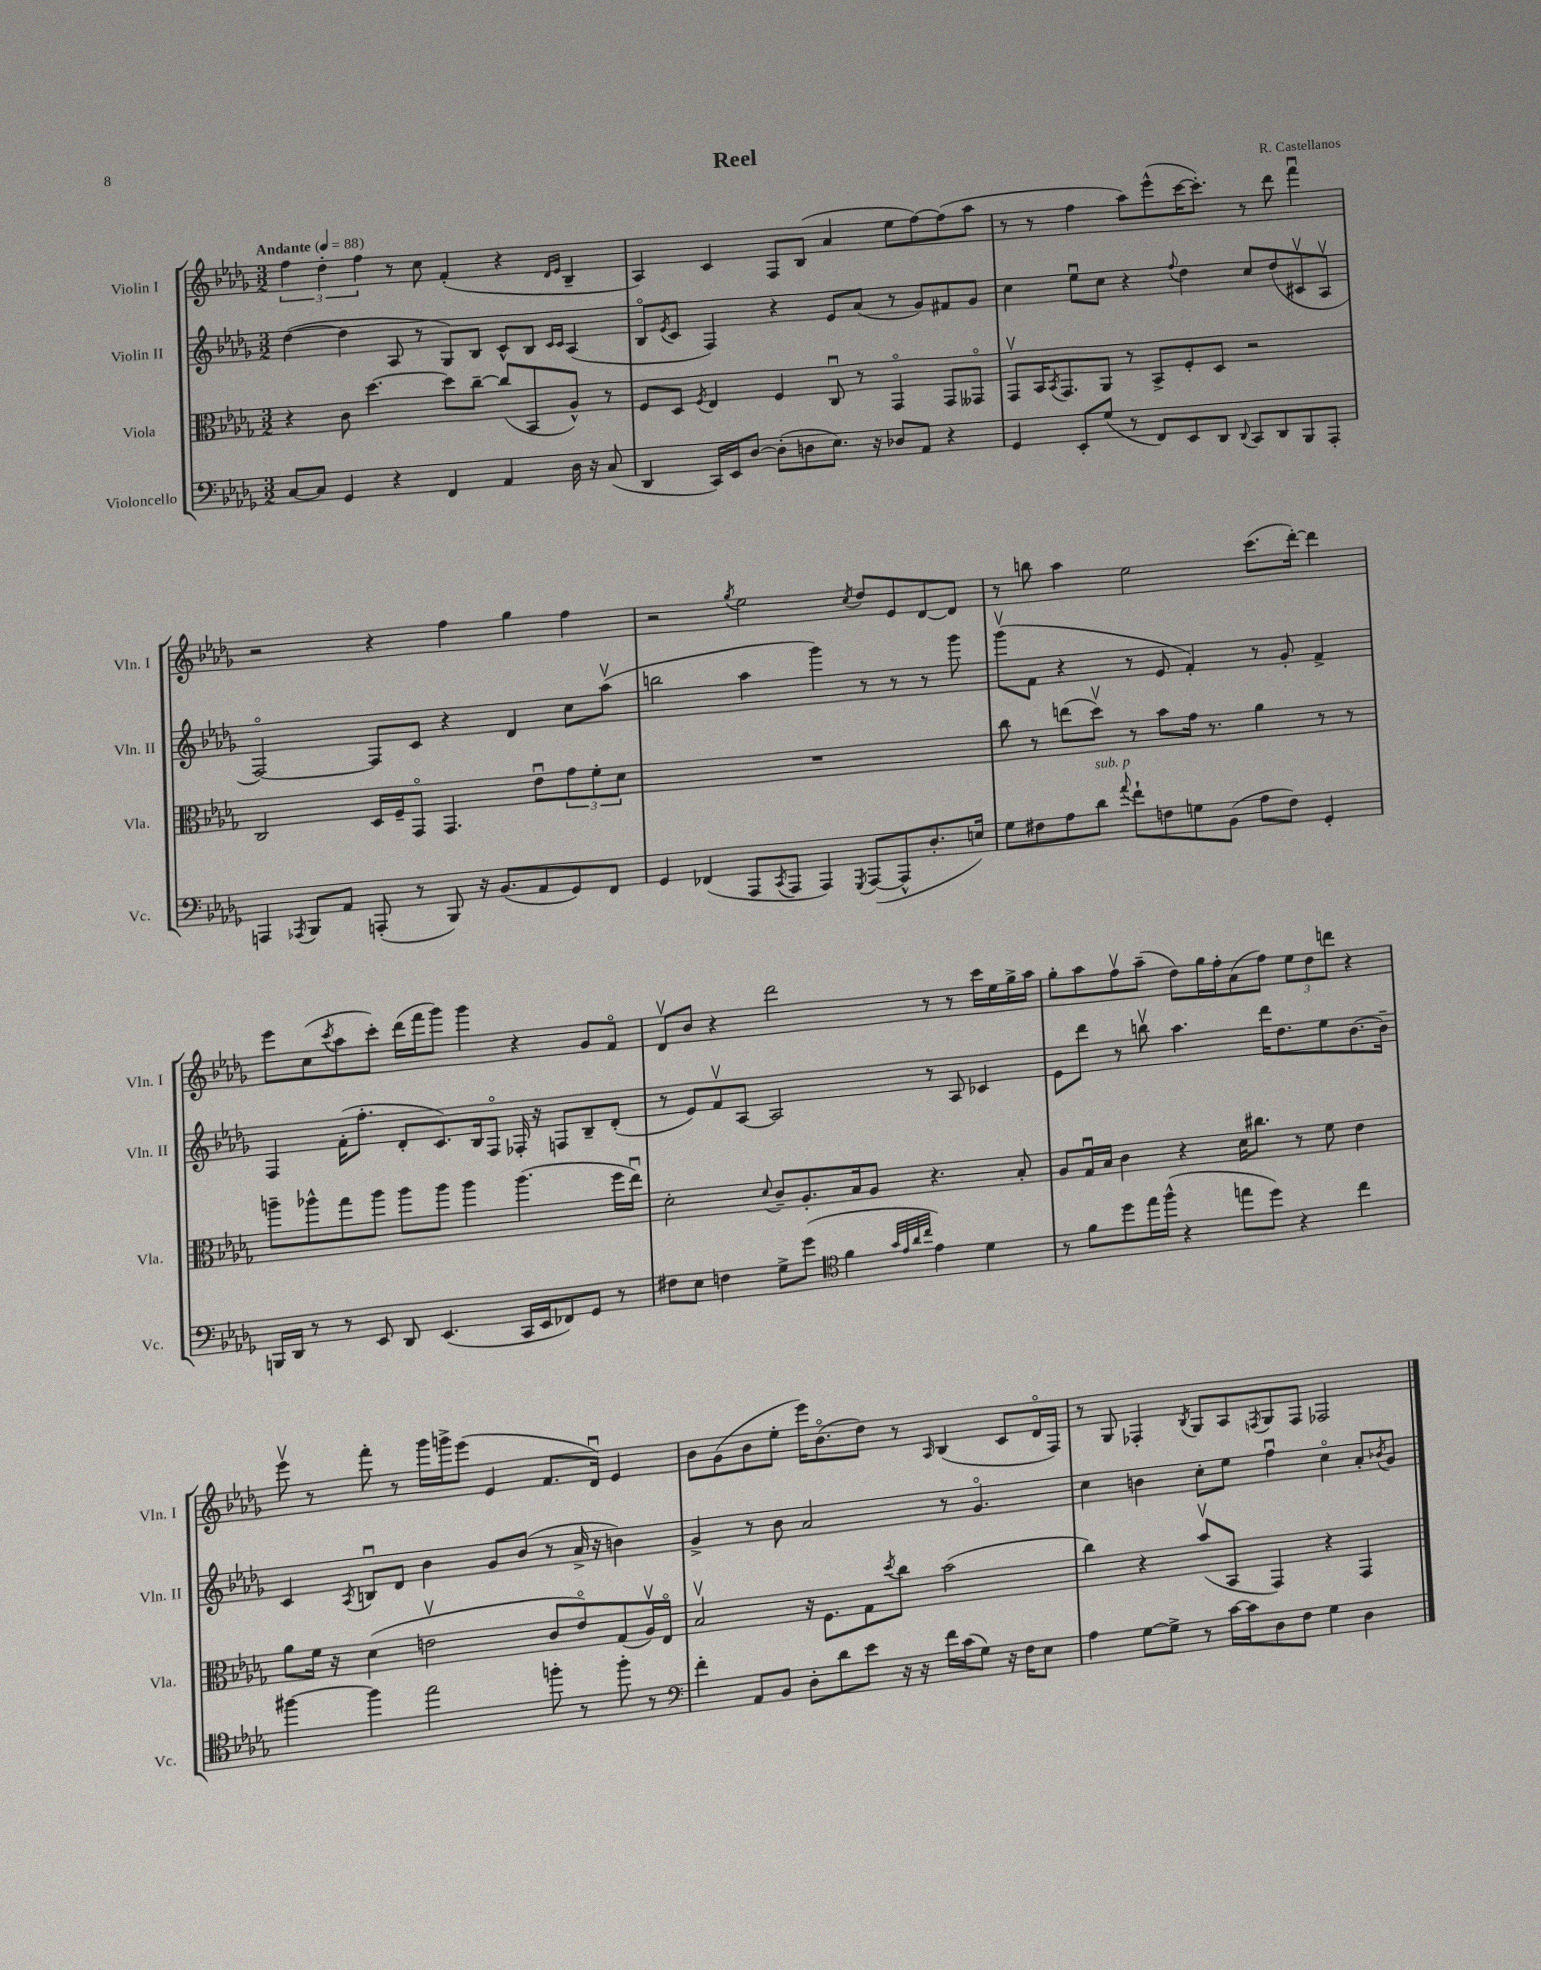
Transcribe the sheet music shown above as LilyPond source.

\header { title = "Reel" composer = "R. Castellanos" }
<<
\new StaffGroup <<
\new Staff = "s0" \with { instrumentName = "Violin I" shortInstrumentName = "Vln. I" } {
    \clef treble \key des \major \numericTimeSignature \time 3/2 \tempo "Andante" 4 = 88
    \tuplet 3/2 { f''4 des''4-. f''4 } r8 c''8 f'4-.( r4 \grace { des'16 ees'16 } bes4-- |
    aes4) c'4 f8 bes8( aes'4 ees''8 f''8~) f''8( aes''8 |
    r8 r8 f''4 aes''8) ees'''8-^( c'''16~ c'''8.-.) r8 des'''8 f'''4\downbow |
    r2 r4 f''4 ges''4 f''4 |
    r2 \acciaccatura { ges''8 } ees''2 \acciaccatura { c''8 } des''8 ees'8 des'8~ des'8 |
    r8 b''8 aes''4 ees''2 c'''8.( des'''16~-.) des'''4 |
    ees'''8 c''8( \acciaccatura { c'''8 } aes''8 c'''8-.) des'''16( f'''16 ges'''8) ges'''4 r4 ges'8 f'8\flageolet |
    des'8\upbow bes'8 r4 des'''2 r8 r8 c'''16 ees''16 ges''16-> aes''16 |
    ges''8-. aes''8 f''8\upbow aes''8--( des''8) ges''16 f''16-. aes'8( f''8) \tuplet 3/2 { ees''8 des''8 d'''8 } r4 |
    ees'''8\upbow r8 f'''8-. r8 ges'''16 g'''16-> ees'''8( ees'4 f'8. des'16\downbow) ees'4 |
    bes'8 ges'8( bes'8 ees''8-. ees'''16) bes'8.\flageolet( des''8) r8 \grace { aes16 } bes4( c'8 des'16\flageolet f16) |
    r8 ges8 fes4-. \acciaccatura { bes8 } ges8 aes8 \acciaccatura { f8 } ges8 f8 fes2 \bar "|." |
}
\new Staff = "s1" \with { instrumentName = "Violin II" shortInstrumentName = "Vln. II" } {
    \clef treble \key des \major \numericTimeSignature \time 3/2
    des''4~( des''4 aes8 r8 ges8) bes8 c'8-^ bes8 \grace { c'16 c'16 } aes4( |
    bes8\flageolet \acciaccatura { ees'8 } c'8 f4) r4 ees'8 aes'8( r8 ges'8) fis'8 ges'8 |
    c''4 ees''8\downbow c''8 r4 \appoggiatura { f''8 } des''4 c''8 des''8( cis'8\upbow aes8\upbow |
    f2~\flageolet) f8 c'8 r4 des'4 c''8 aes''8\upbow( |
    b''2 aes''4 ges'''4) r8 r8 r8 ges'''8 |
    ges'''8\upbow( f'8 r4 r8 ees'8 f'4-.) r8 ges'8-. f'4-> |
    f4 f'16-.( f''8.-. des'8-. c'8.) bes16 f8\flageolet fes16-. r16 f8 bes8-- des'8-.( |
    r8 ees'8) f'8\upbow aes8~ aes2 r8 aes8 ces'4 |
    ees'8 des'''8 r8 b''8\upbow aes''4. des'''16 des''8. ees''8 bes'8.~ bes'16-- |
    c'4 \acciaccatura { aes8 } b8\downbow des'8 bes'4 ges'8 bes'8( r8 aes'16-> r16 b'4) |
    ges'4-> r8 bes'8 aes'2 r8 ges'4.\flageolet |
    c''4 b'4 c''8-. ees''8 f''4\downbow c''4\flageolet aes'8-. \acciaccatura { bes'8 } ges'8 \bar "|." |
}
\new Staff = "s2" \with { instrumentName = "Viola" shortInstrumentName = "Vla." } {
    \clef alto \key des \major \numericTimeSignature \time 3/2
    r4 c'8 des''4.~ des''8 c''8~-- c''8( bes,8 aes8-^) r8 |
    f8 des8 \acciaccatura { f8 } ees4 f4 c8\downbow r8 ges,4\flageolet ges,8 geses,8\flageolet |
    ges,8\upbow bes,16 \acciaccatura { bes,8 } ges,8. aes,8 r8 bes,8-> f8-. des8 r2 |
    c2 des16 f16-- ges,8\flageolet ges,4. ees'8\downbow \tuplet 3/2 { ges'8 f'8-. des'8 } |
    R1. |
    c''8 r8 e''8( des''8\upbow) r8 bes'8 ges'16 r8. aes'4 r8 r8 |
    a''8-- aes''8-^ ges''8 aes''8 aes''8 aes''8 aes''4 aes''4.( f''16 ees''16\downbow) |
    des'2-. \appoggiatura { des'8 } c'8-- aes8.-. bes16 aes8 r4. bes8-. |
    aes8 ges16\downbow bes16 c'4 r4 des'16 cis''8. r8 f'8 ees'4 |
    aes'8 f'16 r16 des'4( e'2\upbow c'8 e'8\flageolet) ges8( aes16\upbow) ees16\flageolet |
    bes2\upbow r16 f8. ges8 \acciaccatura { des''8 } c''8 bes'2( |
    c''4) r4 bes'8\upbow( bes,8 ges,4) r4 ges,4 \bar "|." |
}
\new Staff = "s3" \with { instrumentName = "Violoncello" shortInstrumentName = "Vc." } {
    \clef bass \key des \major \numericTimeSignature \time 3/2
    c8~ c8 ges,4 r4 f,4 aes,4 des16 r16 c8( |
    des,4 c,16) ees,16 des8~ des8-.( d8 ees8.) r16 des8 aes,8 r4 |
    ges,4 ees,8-. ges8( r8 f,8) ees,8 des,8 \appoggiatura { des,8 } c,8 des,8 bes,,8 aes,,8-. |
    a,,4 \acciaccatura { aes,,8 } bes,,8 aes,8 a,,8-.( r8 bes,,8) r16 bes,8.( aes,8 ges,8) f,8 |
    ges,4 fes,4( aes,,8 \acciaccatura { c,8 } aes,,8 aes,,4) \acciaccatura { ges,,8 } aes,,8~( aes,,8-^ des8.-. e16) |
    ges8 fis8 aes8 des'8^\markup { \italic "sub. p" } \appoggiatura { aes'8 } f'8-! f8 g8 bes,8( aes8 f8) ges,4-. |
    b,,16 des,16 r8 r8 ees,8 des,8 ees,4.( c,16 ees,16 fes,8) ges,8 r8 |
    fis8 ees8 f4 ges8-> ges'8( \clef tenor f'4 \grace { ges'32 ees'32 aes'32 c''32 } ees'4) des'4 |
    r8 f'8 des''8 ees''16 f''16-^( r4 e''8 des''8) r4 c''4 |
    fis''4~ fis''4 ees''2 f''8-. r8 f''8-. r8 |
    \clef bass f'4-. aes,8 bes,8 des8-. des'8 ees'8 r16 r16 f'16 c'16( ges8) r16 f16 ees8 |
    aes4 ges8~ ges8-> r8 c'16~ c'16 des8 f8 ges4 des4 \bar "|." |
}
>>
>>
\layout { \context { \Score \remove "Bar_number_engraver" } }
